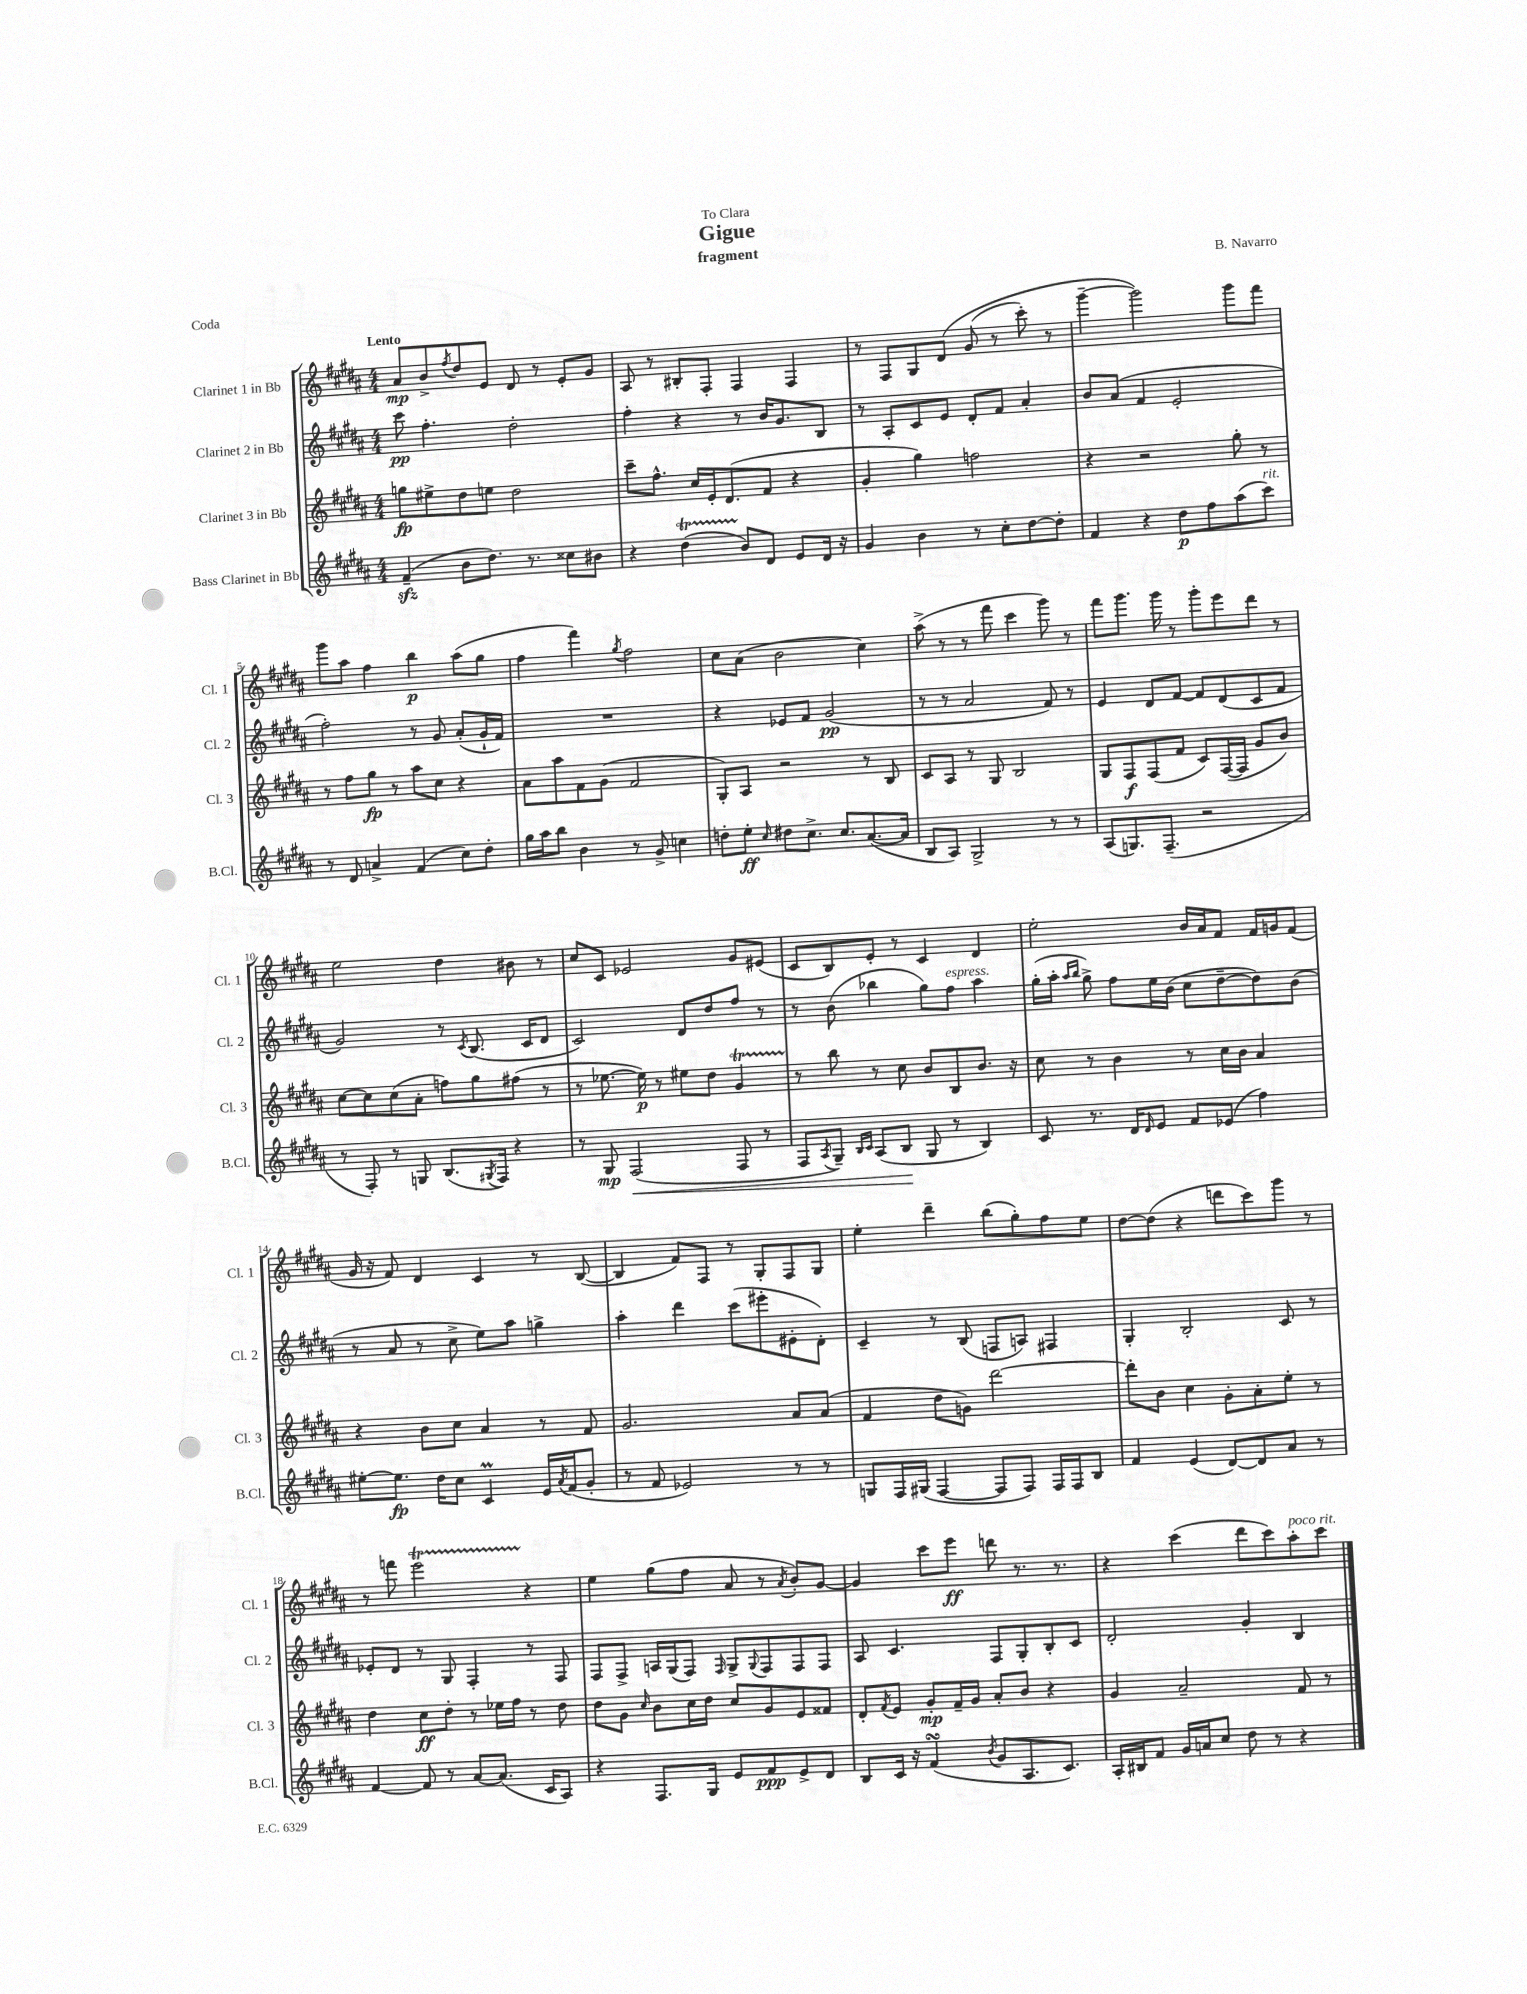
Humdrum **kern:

**kern	**kern	**kern	**kern
*staff4	*staff3	*staff2	*staff1
*clefG2	*clefG2	*clefG2	*clefG2
*k[f#c#g#d#a#]	*k[f#c#g#d#a#]	*k[f#c#g#d#a#]	*k[f#c#g#d#a#]
*M4/4	*M4/4	*M4/4	*M4/4
(4f#~/	8gg\L	8ccc#\	8a#/L
.	8ee#^\	4.ff#'\	8b^/
.	.	.	8qff#/
8b\L	8dd#\	.	8dd#/
8.dd#\J)	8ee\J	.	8e/J
.	2dd#\	2dd#'\	8d#/
8.r	.	.	.
.	.	.	8r
8cc##\L	.	.	8e'/L
8b#\J	.	.	8g#/J
=	=	=	=
4r	8ccc#~\L	4ff#'\	8A#/
.	8.ff#^^\J	.	8r
(4dd#\	.	4r	8B#'/L
.	16cc#/LL	.	.
.	16e'/J	.	8F#'/J
.	(8.d#/	.	.
8b/L)	.	8r	4F#/
8d#/J	8f#/J	16b/LK	.
.	.	8.g#/	.
8e/L	4r	.	4F#/
16d#/Jk	.	8B/J	.
16r	.	.	.
=	=	=	=
4g#/	4g#'/	8r	8r
.	.	8A#'/L	8F#/L
4b\	4gg#\)	8c#/	8G#/
.	.	8e/J	&(8d#/J
8r	2ff\	8d#'/L	(8g#/
8cc#'\L	.	8f#/J	8r
[8dd#\	.	4a#'/	8ccc#'\)
8dd#'\]J	.	.	8r
=	=	=	=
4f#/	4r	8b/L	[4ggg#~\
.	.	(8a#/J	.
4r	2r	4f#/	2ggg#\]&)
8dd#\L	.	2e'/	.
8ff#\	.	.	.
(8aa#\	8gg#'\	.	8ggg#\L
8ccc#\J)	8r	.	8fff#\J
=	=	=	=
8r	8r	2ff#'\)	8ggg#\L
8d#/	8ff#\L	.	8aa#\J
4a^/	8gg#\J	.	4ff#\
.	8r	.	.
(4f#/	8aa#\L	8r	4bb\
.	8cc#\J	8g#/	.
8cc#\L)	4r	(8a#'/L	(8aa#\L
8dd#'\J	.	16g#`/L	8gg#\J
.	.	16f#/JJ)	.
=	=	=	=
16gg#\LL	8a#\L	1r	4ff#\
16aa#\J	.	.	.
8bb\J	8aa#\	.	.
4b\	8f#\	.	4fff#\)
.	(8g#\J	.	.
.	.	.	8qgg#/
8r	2f#/	.	2ff#\
8g#^/	.	.	.
4cc\	.	.	.
=	=	=	=
8dd'\L	8G#'/L)	4r	8cc#\L
8ee'\J	8A#/J	.	(8a#\J
16qqcc#/	.	.	.
8dd#\L	2r	8e-/L	2b\
8.cc#^\J	.	8f#/J	.
.	.	(2g#/	.
8.cc#/L	.	.	.
([8.a#/	8r	.	4cc#\)
.	8B/	.	.
16a#/]Jk	.	.	.
=	=	=	=
8B/L	8c#/L	8r	(8aa#^\
8A#/J)	8A#/J	8r	8r
2G#^/	8r	2a#/	8r
.	8G#/	.	8fff#\
.	2B/	.	4ccc#\
8r	.	8f#/)	8ggg#\)
8r	.	8r	8r
=	=	=	=
(8A#/L	8G#/L	4e/	8fff#\L
8.G/)	8F#/	.	8.ggg#\J
.	(8F#/	8d#/L	.
(8.F#~/J	.	.	16ggg#\
.	8f#/J	[8f#/J	8r
2r	8c#/L)	8f#/]L	8ggg#'\L
.	([16F#/L	(8d#/	8eee\
.	16F#/]JJ	.	.
.	8g#/L	8c#/	8ddd#\J
.	8b/J)	8f#/J	8r
=	=	=	=
8r	[8cc#\L	2g#/)	2ee\
8F#'/)	8cc#\]	.	.
8r	(8cc#\	.	.
8G/	8a#'\J	.	.
(8.B/L	8ff\L)	8r	4dd#\
.	.	8qc#/	.
.	8gg#\	(8.B/	.
8qG#/	.	.	.
16F#/Jk)	.	.	.
4r	(8ff#\J	.	8b#\
.	.	16c#/LK	.
.	8r	8d#/J	8r
=	=	=	=
8r	8r	2c#/)	8cc#/L
8G#/	[8.ee-\	.	8c#/J
(2F#/	.	.	2e-/
.	16ee-\])	.	.
.	8r	.	.
.	8ee#\L	8d#/L	.
.	8dd#\J	8dd#/	.
8F#/	4g#/	8ff#/J	8g#/L
8r	.	8r	(8e#/J
=	=	=	=
8F#/L	8r	8r	8c#/L
8qA#/	.	.	.
8G#~/J)	8bb\	(8b\	8B/)
16qqB/LL	.	.	.
16qqc#/JJ	.	.	.
(8A#/L	8r	4bb-\	8e'/J
8B/J	8cc#\	.	8r
8G#/	8b/L	8gg#\L)	4c#/
8r	8B/	8ff#\J	.
4B/)	8.b/J	4aa#\	4d#/
.	16r	.	.
=	=	=	=
8c#/	8cc#\	(16gg#'\LL	2ee'\
.	.	16aa#'\JJ	.
.	.	16qqaa#/LL	.
.	.	16qqbb/JJ	.
8.r	8r	8gg#^\)	.
.	4b\	8ff#\L	.
16d#/LK	.	.	.
16qqd#/	.	.	.
8e/J	.	16ee\L	.
.	.	(16b\JJ	.
8f#/L	8r	8cc#\L	16b/LL
.	.	.	16a#/J
(8e-/J	16cc#\LL	[8dd#~\	8f#/J
.	16b\JJ	.	.
4ff#\)	4a#/	8dd#\])	16f#/LL
.	.	.	16g/J
.	.	(8b\J	(8f#/J
=	=	=	=
[8ee#'\L	4r	8r	16g#/
.	.	.	16r
8.ee#\]J	.	8a#/	8f#/)
.	8b\L	8r	4d#/
16dd#\LK	.	.	.
8cc#\J	8cc#\J	8cc#^\	.
4c#/	4a#/	8ee\L)	4c#/
.	.	8aa#\J	.
16e/LL	8r	4gg^\	8r
8qa#/	.	.	.
(16f#/J	.	.	.
8g#'/J	8f#/	.	([8B/
=	=	=	=
8r	2.g#/	4aa#'\	4B/]
8f#/	.	.	.
2e-/)	.	4ddd#\	8f#/L)
.	.	.	8F#/J
.	.	(8ccc#\L	8r
.	.	8eee#'\	8G#'/L
8r	8a#/L	8e#'\	8F#/
8r	(8a#/J	8d#'\J)	8G#/J
=	=	=	=
8G/L	4f#/	4c#~/	4ee'\
16F#/L	.	.	.
(16G#/JJ	.	.	.
[4F#/	8dd#\L	8r	4ddd#~\
.	8g\J)	(8B/	.
8F#/]L	[2ddd#\	8F/L	(8bb\L
8F#/J)	.	8A/J)	8gg#'\)
16F#/LL	.	4F#/	8ff#\
16F#/J	.	.	.
8B/J	.	.	8ee\J
=	=	=	=
4f#/	8ddd#'\]L	4G#'/	[8dd#\L
.	8b\J	.	(8dd#\]J
(4e/	4cc#\	2B'/	4r
[8d#/L)	8g#'\L	.	8ddd\L
8d#/]	8a#'\	.	8ccc#\)
8a#/J	8ee'\J	8c#/	8ggg#\J
8r	8r	8r	8r
=	=	=	=
[4f#/	4dd#\	8e-'/L	8r
.	.	8d#/J	8fff\
8f#/]	8cc#\L	8r	2eee\
8r	8dd#'\J	8G#/	.
[8a#/L	8r	4F#'/	.
(8.a#/]J	16ee-\LL	.	.
.	16ff#\JJ	.	.
.	8r	8r	4r
16c#/LK	.	.	.
8A#/J)	8dd#\	8F#/	.
=	=	=	=
4r	8dd#\L	8F#/L	4ee\
.	8g#\J	8F#^/J	.
.	16qqcc#/	.	.
8.F#/L	8b\L	16A/LL	(8gg#\L
.	.	(16G#/J	.
.	16cc#\L	8F#/J)	8ff#\J
16G#/Jk	16dd#\JJ	.	.
.	.	16qqF#/	.
8e/L	8cc#/L	8G#^/L	8a#/
.	.	8qqG#/	.
8f#/	8g#/	8F#/	8r
.	.	.	8qa#/
8e^/	8e/	8F#/	8b'/L)
8d#/J	8f##/J	8F#/J	[8g#/J
=	=	=	=
8B/L	8d#'/L	8A#/	4g#/]
.	8qf#/	.	.
16c#/Jk	8e/J	4.c#/	.
16r	.	.	.
(4f#/	8g#'/L	.	8ccc#\L
.	16f#~/L	.	8eee\J
.	16g#/JJ	.	.
8qb/	.	.	.
8g#/L	8a#'/L	8F#/L	8ddd\
8.A#/	8b/J	8G#'/	8.r
.	4r	8B'/	.
8.c#/J)	.	.	8.r
.	.	8c#/J	.
=	=	=	=
16A#'/LL	4g#/	2d#'/	4r
16B#/J	.	.	.
8f#/J	.	.	.
16g#/LL	2a#~/	.	(4ccc#\
16a/J	.	.	.
8cc#/J	.	.	.
8dd#\	.	4g#'/	8ddd#\L
8r	.	.	8ccc#\)
4r	8f#/	4B/	8aa#'\
.	8r	.	8ccc#\J
==	==	==	==
*-	*-	*-	*-
